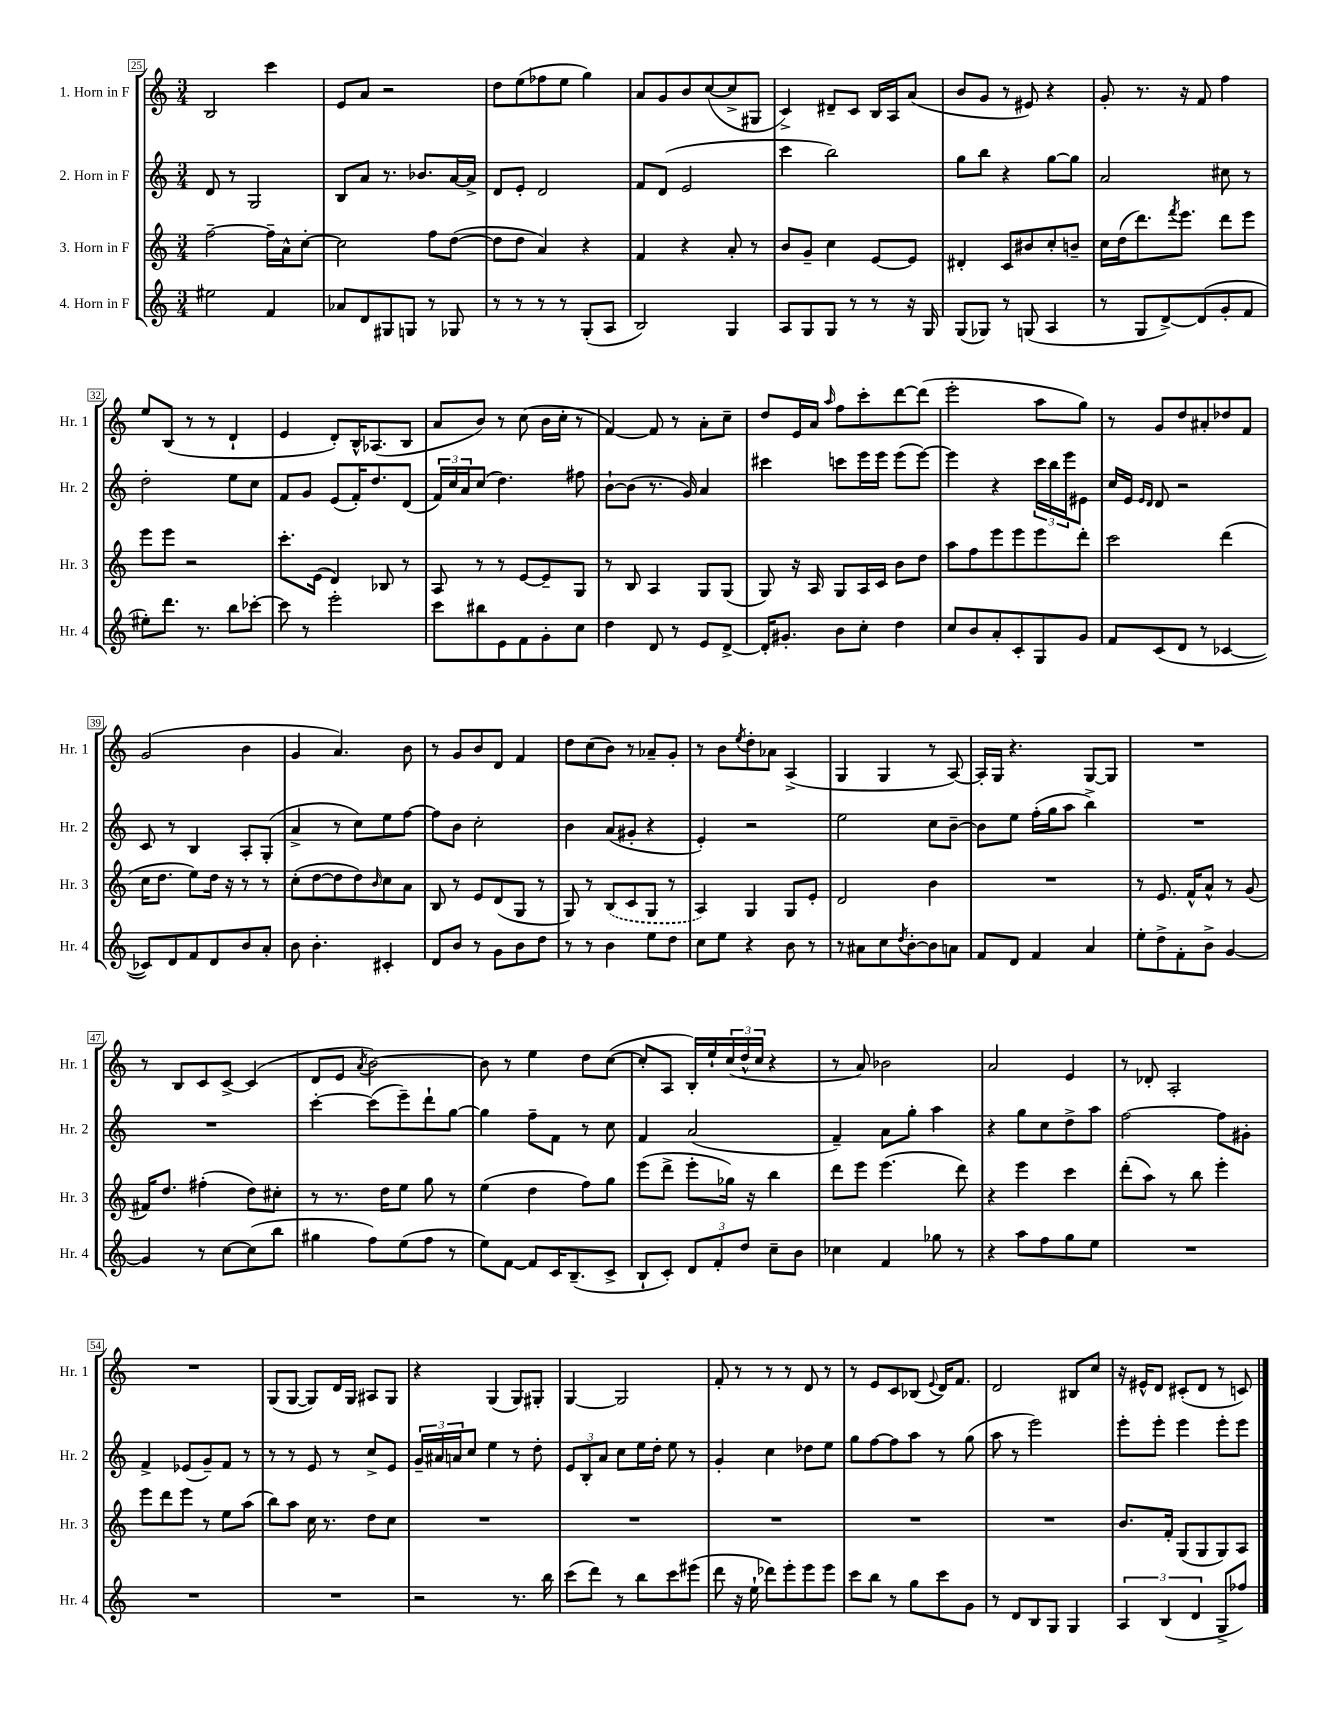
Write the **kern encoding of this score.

**kern	**kern	**kern	**kern
*staff4	*staff3	*staff2	*staff1
*clefG2	*clefG2	*clefG2	*clefG2
*k[]	*k[]	*k[]	*k[]
*M3/4	*M3/4	*M3/4	*M3/4
2ee#	[2ff~	8d	2B
.	.	8r	.
.	.	2G	.
4f	16ff~]	.	4ccc
.	16a^^	.	.
.	[8cc'	.	.
=	=	=	=
8a-	2cc]	8B	8e
8d	.	8a	8a
8G#	.	8.r	2r
8G	.	.	.
.	.	8.b-	.
8r	8ff	.	.
8G-	([8dd	[16a	.
.	.	16a^]	.
=	=	=	=
8r	8dd]	8d	8dd
8r	8dd	8e'	(8ee
8r	4a)	2d	8ff-
8r	.	.	8ee
(8G'	4r	.	4gg)
8A	.	.	.
=	=	=	=
2B)	4f	8f	8a
.	.	(8d	8g
.	4r	2e	8b
.	.	.	([8cc
4G	8a'	.	8cc^]
.	8r	.	8G#
=	=	=	=
8A	8b	4ccc	4c^)
8G	8g~	.	.
8G	4cc	2bb)	8d#~
8r	.	.	8c
8r	[8e	.	16B
.	.	.	16A
16r	8e]	.	(8a
16G	.	.	.
=	=	=	=
(8G	4d#'	8gg	8b
8G-)	.	8bb	8g
8r	8c	4r	8r
(8G	8b#	.	8e#)
4A	8cc'	[8gg	4r
.	8b~	8gg]	.
=	=	=	=
8r	16cc	2a	8g'
.	(16dd	.	.
8G	8.ddd)	.	8.r
[8d^)	.	.	.
.	8qfff	.	.
.	8.eee	.	16r
(8d]	.	.	8f
8g'	8ddd	8cc#	4ff
8f	8eee	8r	.
=	=	=	=
8ee#')	8eee	2dd'	8ee
8.ddd	8eee	.	(8B
.	2r	.	8r
8.r	.	.	.
.	.	.	8r
8bb	.	8ee	4d`
[8ccc-'	.	8cc	.
=	=	=	=
8ccc-]	8.ccc'	8f	4e
8r	.	8g	.
.	(16e	.	.
2eee'	4d)	(8e	8d')
.	.	16f')	16B^^
.	.	8.dd	(8.A-
.	8B-	.	.
.	8r	(8d	8B
=	=	=	=
8ccc	8A	24f)	8a
.	.	24cc	.
.	.	24a	.
8bb#	8r	(8cc	8b)
8e	8r	4.dd)	8r
8f	[8e	.	(8cc
8g'	8e~]	.	16b
.	.	.	16cc'
8cc	8G	8ff#	8r
=	=	=	=
4dd	8r	[8b`	[4f)
.	8B	(8b]	.
8d	4A	8.r	8f]
8r	.	.	8r
.	.	16g)	.
8e	8G	4a	8a'
[8d^	(8G	.	8cc~
=	=	=	=
16d']	8G)	4ccc#	8dd
8.g#'	.	.	.
.	16r	.	16e
.	16A	.	16a
.	.	.	16qqaa
8b	8G	8ccc	8ff
8cc'	16A	16eee	8ccc'
.	16c	16eee	.
4dd	8b	(8eee	[8ddd
.	8dd	[8eee)	(8ddd]
=	=	=	=
8cc	8aa	4eee]	2eee'
8b	8ff	.	.
8a'	8eee	4r	.
8c'	8eee	.	.
8G	8eee	24ccc	8aa
.	.	24bb	.
.	.	24eee	.
8g	8ddd'	8e#	8gg)
=	=	=	=
8f	2ccc	16cc	8r
.	.	16e	.
.	.	16qqe	.
.	.	16qqd	.
(8c	.	8d	8g
8d	.	2r	8dd
8r	.	.	8a#'
[4c-	(4ddd	.	8dd-
.	.	.	8f
=	=	=	=
8c-])	16cc	8c	(2g
.	8.dd	.	.
8d	.	8r	.
8f	8ee)	4B	.
8d	16dd	.	.
.	16r	.	.
8b	8r	8A'	4b
8a'	8r	(8G'	.
=	=	=	=
8b	(8cc'	4a^	4g
4.b'	[8dd	.	.
.	8dd]	8r	4.a)
.	8dd)	8cc)	.
.	16qqb	.	.
4c#'	8cc	8ee	.
.	8a	[8ff	8b
=	=	=	=
8d	8B	8ff]	8r
8b	8r	8b	8g
8r	8e	2cc'	8b
8g	(8d	.	8d
8b	8G	.	4f
8dd	8r	.	.
=	=	=	=
8r	8G)	4b	8dd
8r	8r	.	(8cc
4b	(8B	(8a	8b)
.	8c	8g#'	8r
8ee	8G	4r	8a-~
8dd	8r	.	8g'
=	=	=	=
8cc	4A)	4e')	8r
8ee	.	.	8b
.	.	.	8qee
4r	4G	2r	8dd'
.	.	.	8a-
8b	8G	.	(4A^
8r	8e'	.	.
=	=	=	=
8r	2d	2ee	4G
8a#	.	.	.
8cc	.	.	4G
8qdd	.	.	.
[8b'	.	.	.
8b]	4b	8cc	8r
8a	.	[8b~	[8A)
=	=	=	=
8f	2.r	8b]	16A']
.	.	.	16G
8d	.	8ee	4.r
4f	.	(16ff'	.
.	.	16gg	.
.	.	8aa	.
4a	.	4bb^)	[8G
.	.	.	8G]
=	=	=	=
8ee'	8r	2.r	2.r
8dd^	8.e	.	.
8f'	.	.	.
.	16f^^	.	.
8b^	8a^^	.	.
[4g	8r	.	.
.	(8g	.	.
=	=	=	=
4g]	16f#)	2.r	8r
.	8.dd	.	.
.	.	.	8B
8r	(4ff#'	.	8c
[8cc	.	.	[8c^
(8cc]	8dd)	.	(4c]
8bb	8cc#'	.	.
=	=	=	=
4gg#	8r	[4ccc'	8d
.	8.r	.	8e
.	.	.	8qa
8ff)	.	(8ccc]	[2b)
.	16dd	.	.
(8ee	8ee	8eee~)	.
8ff	8gg	8ddd`	.
8r	8r	[8gg	.
=	=	=	=
8ee)	(4ee	4gg]	8b]
[8f	.	.	8r
8f]	4dd	8ff~	4ee
16c	.	8f	.
(8.B~	.	.	.
.	8ff)	8r	8dd
8c^	8gg	8cc	([8cc
=	=	=	=
8B`	(8eee	4f	8cc']
8c')	8ddd^	.	8A
12d	8eee'	(2a	16B')
.	.	.	16ee`
12f'	.	.	.
.	16gg-)	.	(24cc
12dd	.	.	24dd^^
.	16r	.	.
.	.	.	24cc
8cc~	4bb	.	4r
8b	.	.	.
=	=	=	=
4cc-	8ddd	4f~)	8r
.	8eee	.	8a)
4f	(4.eee	8a	2b-
.	.	8gg'	.
8gg-	.	4aa	.
8r	8ddd)	.	.
=	=	=	=
4r	4r	4r	2a
8aa	4eee	8gg	.
8ff	.	8cc	.
8gg	4ccc	8dd^	4e
8ee	.	8aa	.
=	=	=	=
2.r	(8ddd'	[2ff	8r
.	8aa)	.	8d-'
.	8r	.	2A'
.	8bb	.	.
.	4eee'	8ff]	.
.	.	8g#'	.
=	=	=	=
2.r	8eee	4f^	2.r
.	8ddd	.	.
.	8eee	(8e-	.
.	8r	8g~)	.
.	8ee	8f	.
.	(8aa	8r	.
=	=	=	=
2.r	8bb)	8r	(8G
.	8aa	8r	[8G
.	16cc	8e	8G])
.	8.r	.	.
.	.	8r	16d
.	.	.	16G
.	8dd	8cc^	8A#
.	8cc	8e	8G
=	=	=	=
2r	2.r	24g~	4r
.	.	24a#	.
.	.	24a	.
.	.	8cc	.
.	.	4ee	(4G
8.r	.	8r	8G)
.	.	8dd'	8G#'
16bb	.	.	.
=	=	=	=
(8ccc	2.r	12e	[4G
.	.	12B'	.
8ddd)	.	.	.
.	.	12a	.
8r	.	8cc	2G]
8bb	.	16ee	.
.	.	16dd'	.
8ccc	.	8ee	.
(8eee#	.	8r	.
=	=	=	=
8ddd	2.r	4g'	8f'
16r	.	.	8r
16ee`	.	.	.
8ddd-)	.	4cc	8r
8eee'	.	.	8r
8eee	.	8dd-	8d
8eee	.	8ee	8r
=	=	=	=
8ccc	2.r	8gg	8r
8bb	.	[8ff	8e
8r	.	8ff]	8c
8gg	.	8aa	(8B-
.	.	.	8qqe
8ccc	.	8r	16d)
.	.	.	8.f
8g	.	(8gg	.
=	=	=	=
8r	2.r	8aa	2d
8d	.	8r	.
8B	.	2eee)	.
8G	.	.	.
4G	.	.	8B#
.	.	.	8cc
=	=	=	=
6A	8.b	8eee'	16r
.	.	.	16e#^^
.	.	8eee'	8d
(6B	.	.	.
.	16f'	.	.
.	(8G	4eee	(8c#'
6d	.	.	.
.	8G	.	8d
8G^	8G)	8eee'	8r
8ff-)	8A	8eee	8c)
==	==	==	==
*-	*-	*-	*-
